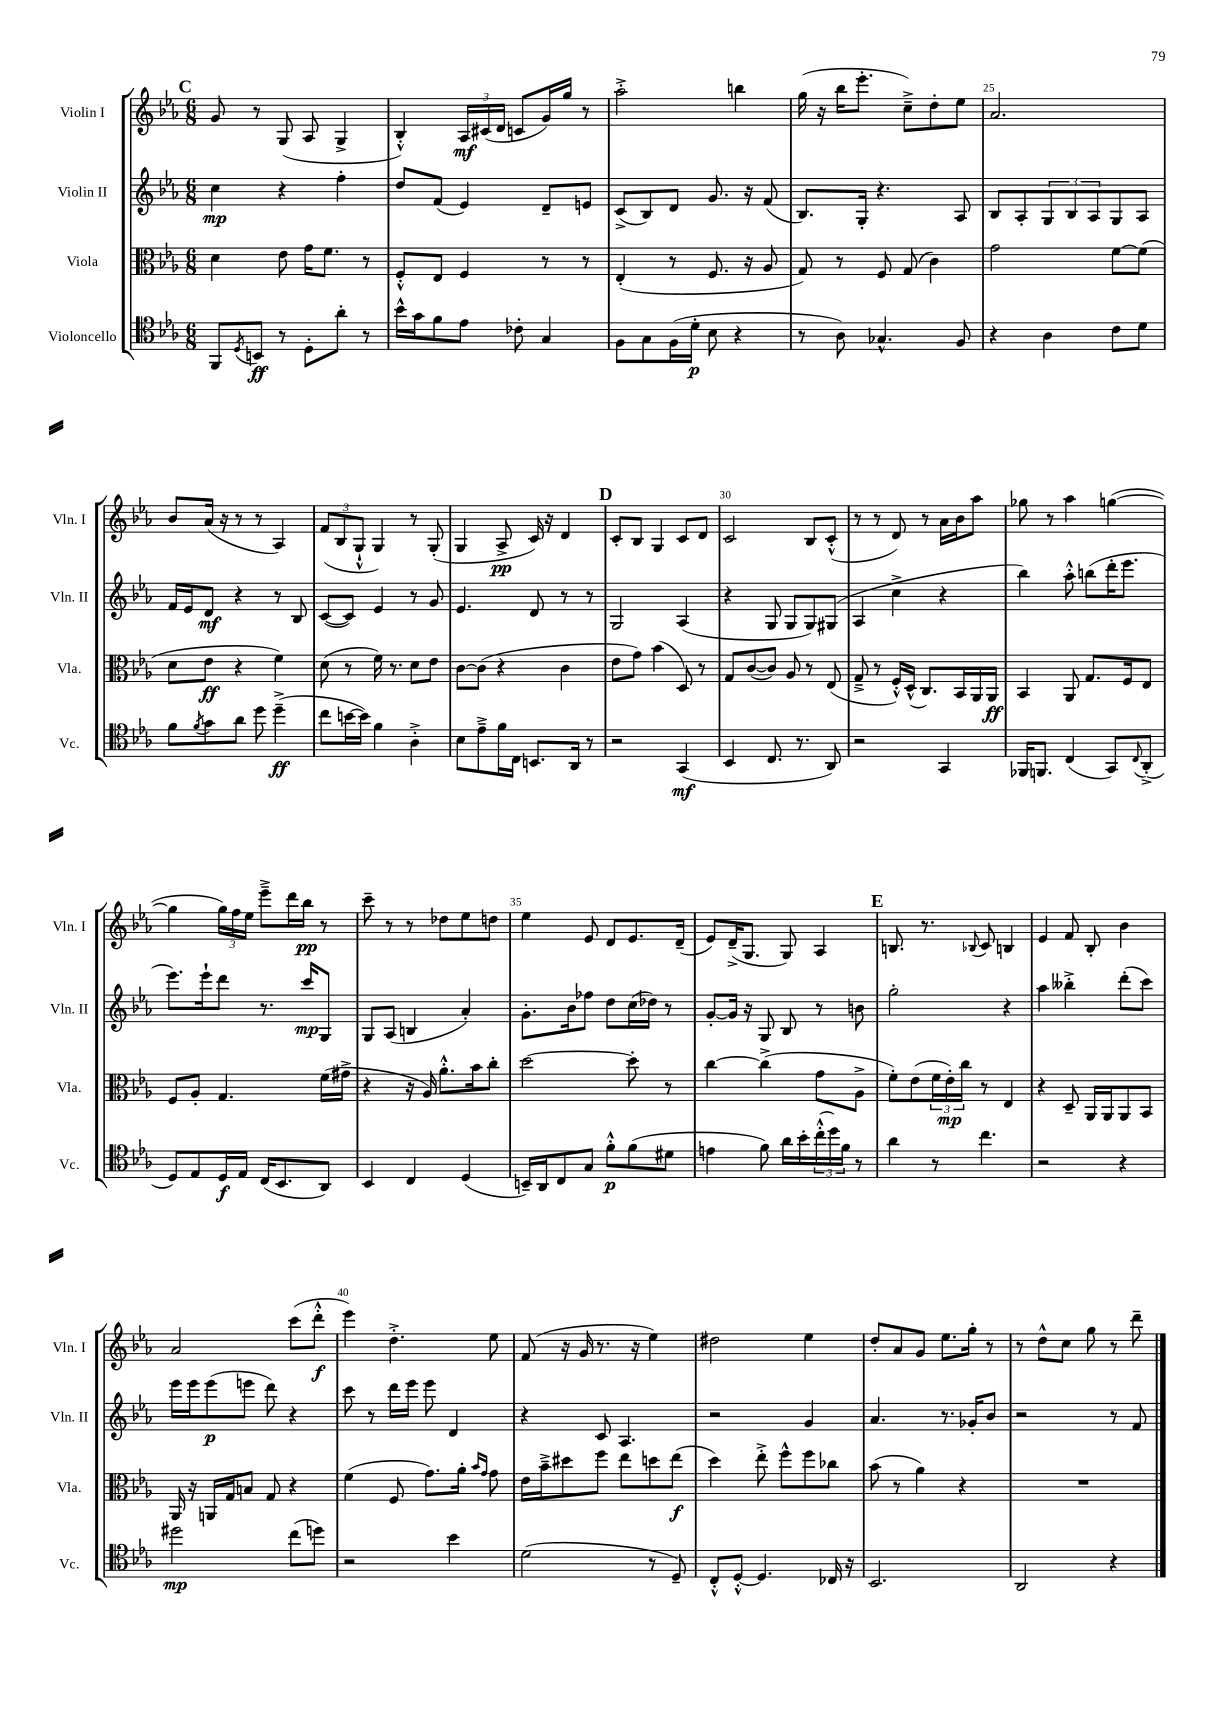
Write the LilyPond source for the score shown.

<<
\new StaffGroup <<
\new Staff = "s0" \with { instrumentName = "Violin I" shortInstrumentName = "Vln. I" } {
    \clef treble \key ees \major \numericTimeSignature \time 6/8
    \mark \markup { \bold "C" } g'8 r8 g8( aes8 g4-> |
    bes4-.-^) \tuplet 3/2 { aes16\mf cis'16( d'16 } c'8 g'16) g''16 r8 |
    aes''2-.-> b''4 |
    g''16( r16 bes''16 ees'''8.-. c''8--->) d''8-. ees''8 |
    aes'2. |
    bes'8 aes'16( r16 r8 r8 aes4) |
    \tuplet 3/2 { f'8( bes8 g8-!-^ } g4) r8 g8-.( |
    g4 aes8->\pp c'16) r16 d'4 |
    \mark \markup { \bold "D" } c'8-. bes8 g4 c'8 d'8 |
    c'2 bes8 c'8-.-^( |
    r8 r8 d'8) r8 aes'16 bes'16 aes''8 |
    ges''8 r8 aes''4 g''4~( |
    g''4 \tuplet 3/2 { g''16) f''16 ees''16 } ees'''8---> d'''16 bes''16\pp r8 |
    c'''8-- r8 r8 des''8 ees''8 d''8 |
    ees''4 ees'8 d'8 ees'8. d'16--( |
    ees'8) d'16--->( g8. g8) aes4 |
    \mark \markup { \bold "E" } b8. r8. \appoggiatura { bes8 } c'8 b4 |
    ees'4 f'8 bes8-. bes'4 |
    aes'2 c'''8( d'''8-.-^\f |
    ees'''4) d''4.-.-> ees''8 |
    f'8( r16 g'16 r8. r16 ees''4) |
    dis''2 ees''4 |
    d''8-. aes'8 g'8 ees''8. g''16-. r8 |
    r8 d''8-^ c''8 g''8 r8 d'''8-- \bar "|." |
}
\new Staff = "s1" \with { instrumentName = "Violin II" shortInstrumentName = "Vln. II" } {
    \clef treble \key ees \major \numericTimeSignature \time 6/8
    \mark \markup { \bold "C" } c''4\mp r4 f''4-. |
    d''8 f'8( ees'4) d'8-- e'8 |
    c'8->( bes8) d'8 g'8. r16 f'8( |
    bes8.) g16-. r4. aes8 |
    bes8 aes8-. \tuplet 3/2 { g8 bes8 aes8 } g8 aes8 |
    f'16 ees'16 d'8\mf r4 r8 bes8 |
    c'8~( c'8) ees'4 r8 g'8 |
    ees'4. d'8 r8 r8 |
    \mark \markup { \bold "D" } g2 aes4( |
    r4 g8 g8 g8) gis8( |
    aes4 c''4-> r4 |
    bes''4) aes''8-.-^ b''8( d'''16-. ees'''8. |
    ees'''8.) ees'''16-! d'''8 r8. c'''16\mp g8 |
    g8 aes8( b4 aes'4-.) |
    g'8.-. bes'16 fes''8 d''8 c''16( des''16) r8 |
    g'8~-. g'16 r16 g8 bes8 r8 b'8 |
    \mark \markup { \bold "E" } g''2-. r4 |
    aes''4 beses''4-.-> d'''8-.( c'''8) |
    ees'''16 ees'''16 ees'''8\p( e'''8 d'''8) r4 |
    c'''8 r8 d'''16 ees'''16 ees'''8 d'4 |
    r4 c'8 aes4. |
    r2 g'4 |
    aes'4. r8. ges'16-. bes'8 |
    r2 r8 f'8 \bar "|." |
}
\new Staff = "s2" \with { instrumentName = "Viola" shortInstrumentName = "Vla." } {
    \clef alto \key ees \major \numericTimeSignature \time 6/8
    \mark \markup { \bold "C" } d'4 ees'8 g'16 f'8. r8 |
    f8-.-^ ees8 f4 r8 r8 |
    ees4-.( r8 f8. r16 aes8 |
    g8) r8 f8 g8( c'4) |
    g'2 f'8~ f'8( |
    d'8 ees'8\ff r4 f'4) |
    d'8( r8 f'16) r8. d'8 ees'8 |
    c'8~ c'8( r4 c'4 |
    \mark \markup { \bold "D" } ees'8 g'8) bes'4( d8) r8 |
    g8 c'8~( c'8) aes8 r8 ees8( |
    g8---> r8 f16-.-^) d16-^( c8.) bes,16 aes,16 aes,16\ff |
    bes,4 aes,8 g8. f16 ees8 |
    f8 aes8-. g4. f'16( gis'16-> |
    r4 r16 aes16) aes'8.-.-^ bes'16 c''8-. |
    d''2~ d''8-. r8 |
    c''4~ c''4->( g'8 aes8-> |
    \mark \markup { \bold "E" } f'8-.) ees'8( \tuplet 3/2 { f'16 ees'16-.\mp) c''16 } r8 ees4 |
    r4 d8-- aes,16 aes,16 aes,8 bes,8 |
    aes,16 r16 a,16 g16 b8 g8 r4 |
    f'4( f8 g'8.) aes'16-. \grace { bes'16 g'16 } g'8 |
    ees'16 bes'16---> dis''8 f''8 ees''8 d''8 ees''8\f( |
    d''4) ees''8-.-> f''8-^ f''8 ces''8 |
    bes'8( r8 aes'4) r4 |
    R2. \bar "|." |
}
\new Staff = "s3" \with { instrumentName = "Violoncello" shortInstrumentName = "Vc." } {
    \clef tenor \key ees \major \numericTimeSignature \time 6/8
    \mark \markup { \bold "C" } f,8 \acciaccatura { d8 } b,8\ff r8 d8-. aes'8-. r8 |
    bes'16-^ g'16 f'8 ees'8 ces'8-. g4 |
    f8 g8 f16( d'16-.\p bes8 r4 |
    r8 aes8) ges4.-^ f8 |
    r4 aes4 c'8 d'8 |
    f'8 \acciaccatura { f'8 } g'8 aes'8 d''8 d''4--->\ff( |
    c''8 b'16~ b'16) f'4 aes4-.-> |
    bes8 ees'8---> f'16 c16 b,8. aes,16 r8 |
    \mark \markup { \bold "D" } r2 g,4\mf( |
    bes,4 c8. r8. aes,8) |
    r2 g,4 |
    fes,16 f,8. c4( g,8) \appoggiatura { c8 } aes,8-.->( |
    d8) ees8 d16\f ees16 c16( bes,8. aes,8) |
    bes,4 c4 d4( |
    b,16--) aes,16 c8 g8 f'8-.-^\p f'8( dis'8 |
    e'4 f'8) aes'16 bes'16-. \tuplet 3/2 { c''16-.-^( d''16) f'16 } r8 |
    \mark \markup { \bold "E" } aes'4 r8 c''4. |
    r2 r4 |
    dis''2\mp c''8( d''8) |
    r2 bes'4 |
    d'2( r8 d8--) |
    c8-.-^ d8~-.-^ d4. ces16 r16 |
    bes,2. |
    aes,2 r4 \bar "|." |
}
>>
>>
\layout { \context { \Score currentBarNumber = #21 \override BarNumber.break-visibility = ##(#f #t #t) barNumberVisibility = #(every-nth-bar-number-visible 5) } }
